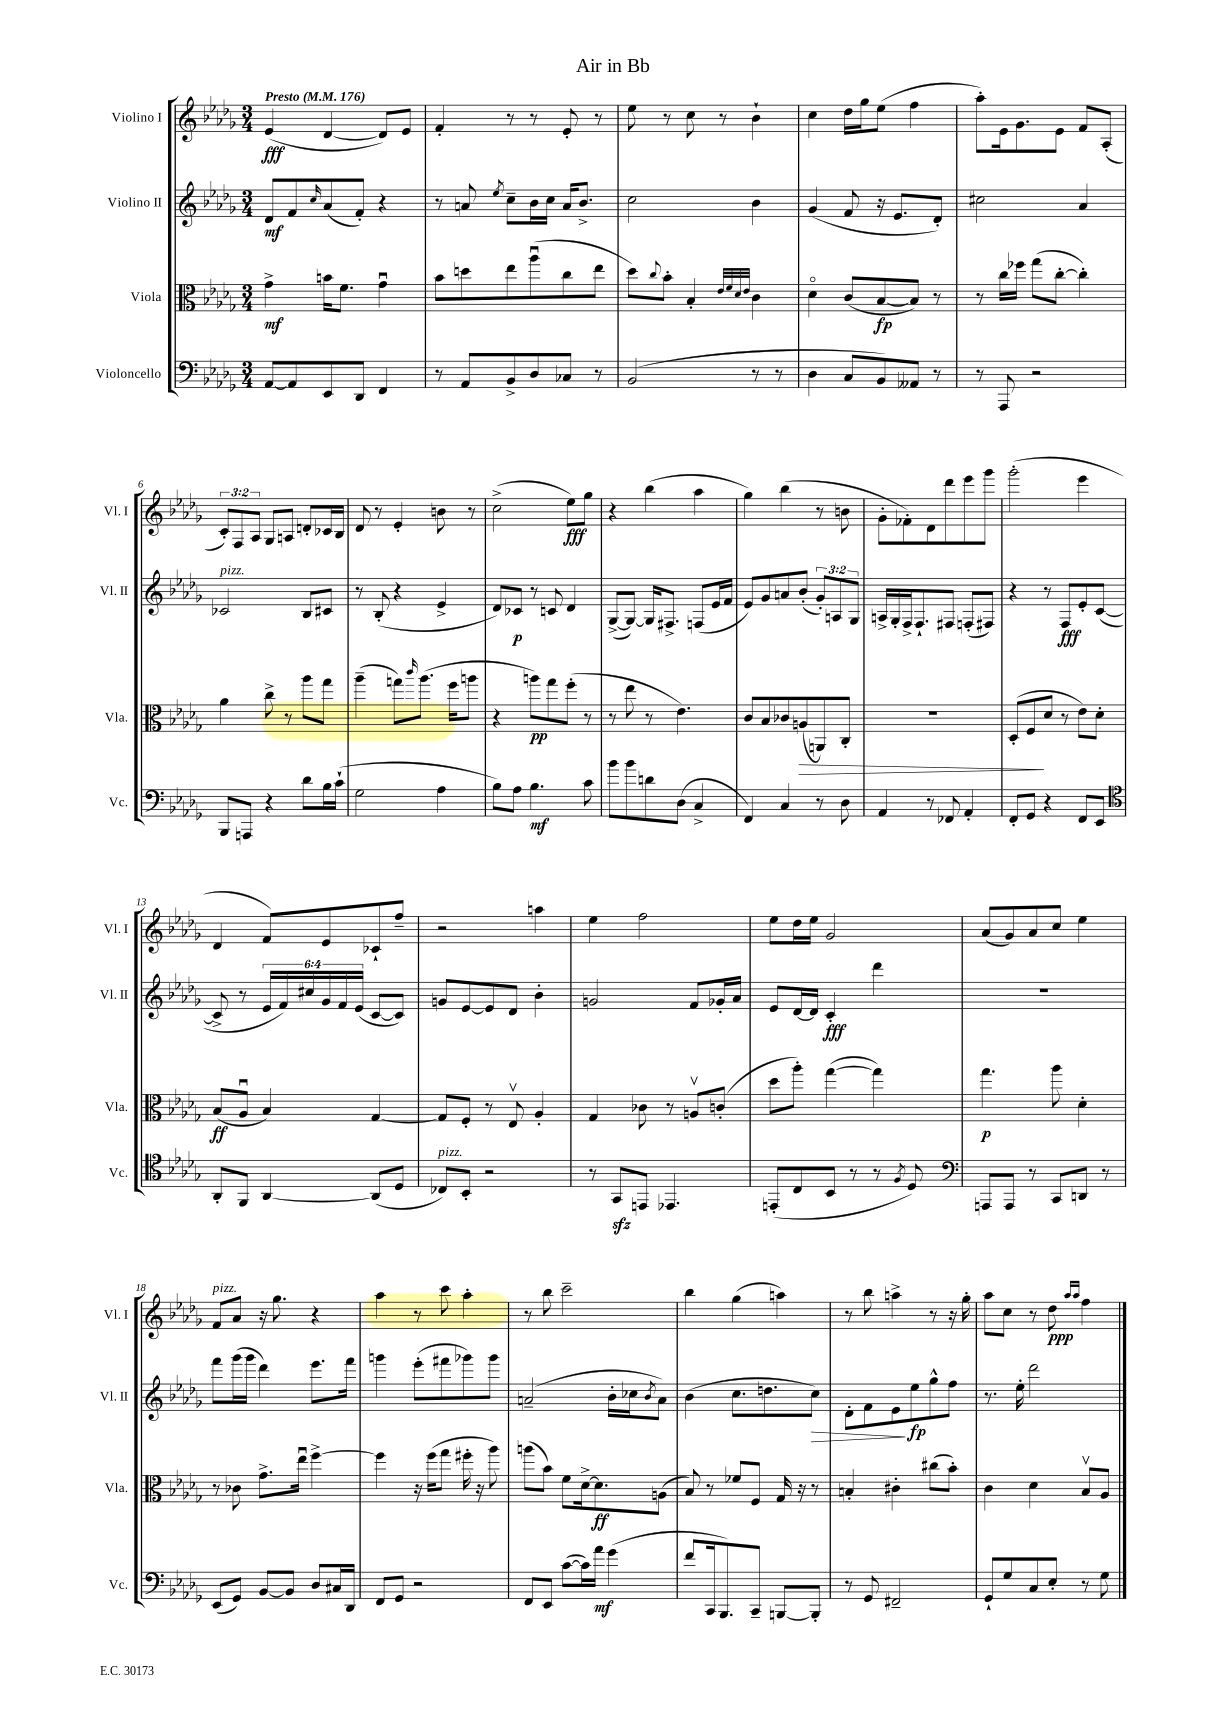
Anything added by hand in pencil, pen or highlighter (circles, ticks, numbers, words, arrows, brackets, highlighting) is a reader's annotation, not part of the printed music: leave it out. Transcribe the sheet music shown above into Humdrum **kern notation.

**kern	**dynam	**kern	**dynam	**kern	**dynam	**kern	**dynam
*part4	*part4	*part3	*part3	*part2	*part2	*part1	*part1
*staff4	*staff4	*staff3	*staff3	*staff2	*staff2	*staff1	*staff1
*I"Violoncello	*	*I"Viola	*	*I"Violino II	*	*I"Violino I	*
*I'Vc.	*	*I'Vla.	*	*I'Vl. II	*	*I'Vl. I	*
*clefF4	*	*clefC3	*	*clefG2	*	*clefG2	*
*k[b-e-a-d-g-]	*	*k[b-e-a-d-g-]	*	*k[b-e-a-d-g-]	*	*k[b-e-a-d-g-]	*
*M3/4	*	*M3/4	*	*M3/4	*	*M3/4	*
*MM176	*	*MM176	*	*MM176	*	*MM176	*
=1	=1	=1	=1	=1	=1	=1	=1
!	!	!	!	!	!	!LO:TX:a:B:t=Presto	!
[8AA-/L	.	4g-^\	mf	8d-/L	mf	(4e-/	fff
8AA-/]	.	.	.	8f/	.	.	.
.	.	.	.	16qqcc/	.	.	.
8EE-/	.	16bn\KL	.	(8a-/	.	[4d-/	.
.	.	8.f\J	.	.	.	.	.
8DD-/J	.	.	.	8f'/J)	.	.	.
4FF/	.	4g-u\	.	4r	.	8d-/L])	.
.	.	.	.	.	.	8e-/J	.
=2	=2	=2	=2	=2	=2	=2	=2
8r	.	8b-\L	.	8r	.	4f'/	.
8AA-/L	.	8ddn\	.	8an/	.	.	.
.	.	.	.	8qee-/	.	.	.
8BB-^/	.	8ee-\	.	8cc~\L	.	8r	.
8D-/	.	(8aa-u\	.	16b-\L	.	8r	.
.	.	.	.	16cc\JJ	.	.	.
8C-X/J	.	8cc\	.	16a/KL	.	8e-'/	.
.	.	.	.	8.b-^/J	.	.	.
8r	.	8ee-\J	.	.	.	8r	.
=3	=3	=3	=3	=3	=3	=3	=3
(2BB-/	.	8dd-\L)	.	2cc\	.	8ee-\	.
.	.	8qqcc/	.	.	.	.	.
.	.	8b-'\J	.	.	.	8r	.
.	.	4B-'/	.	.	.	8cc\	.
.	.	.	.	.	.	8r	.
.	.	32qqe-/LLL	.	.	.	.	.
.	.	32qqf/	.	.	.	.	.
.	.	32qqd-/	.	.	.	.	.
.	.	32qqe-/JJJ	.	.	.	.	.
8r	.	4c\	.	4b-\	.	4b-`\	.
8r	.	.	.	.	.	.	.
=4	=4	=4	=4	=4	=4	=4	=4
4D-\	.	4d-\	.	(4g-/	.	4cc\	.
8C/L	.	(8c/L	.	8f/	.	16dd-\LL	.
.	.	.	.	.	.	16gg-\J	.
8BB-/)	.	[8B-/	fp	16r	.	(8ee-\J	.
.	.	.	.	8.e-/L	.	.	.
8AA--X/J	.	8B-/J])	.	.	.	4ff\	.
8r	.	8r	.	8d-'/J)	.	.	.
=5	=5	=5	=5	=5	=5	=5	=5
8r	.	8r	.	2cc#X\	.	8aa-'\L)	.
8AAA-/	.	16cc\LL	.	.	.	16e-\k	.
.	.	16ff-X\JJ	.	.	.	8.g-\	.
2r	.	(8gg-\L	.	.	.	.	.
.	.	[8cc'\J	.	.	.	8e-\J	.
.	.	4cc'\])	.	4a-/	.	8f/L	.
.	.	.	.	.	.	(8A-'/J	.
!!LO:LB:g=z
=6	=6	=6	=6	=6	=6	=6	=6
!	!	!	!	!LO:TX:a:i:t=pizz.	!	!	!
8BBB-/L	.	4a-\	.	2c-X/	.	12c'/L)	.
.	.	.	.	.	.	12F/	.
8AAAn/J	.	.	.	.	.	.	.
.	.	.	.	.	.	12A-/J	.
4r	.	8cc^\	.	.	.	8G-/L	.
.	.	8r	.	.	.	8An/J	.
8d-\L	.	8aa-\L	.	8B-/L	.	8dn'/L	.
16B-\L	.	8gg-\J	.	8c#X/J	.	16c-X/L	.
(16c`\JJ	.	.	.	.	.	16B-/JJ	.
=7	=7	=7	=7	=7	=7	=7	=7
2G-\	.	(4aa-~\	.	8r	.	8d-/	.
.	.	.	.	(8B-'/	.	8r	.
.	.	8ggn\L)	.	4r	.	4e-'/	.
.	.	16qqccc/	.	.	.	.	.
.	.	(8.aa-\J	.	.	.	.	.
4A-\	.	.	.	4e-^/	.	8bn\	.
.	.	16ff\KL	.	.	.	.	.
.	.	8aan\J	.	.	.	8r	.
=8	=8	=8	=8	=8	=8	=8	=8
8B-\L)	.	4r	.	8d-/L)	.	(2cc^\	.
8A-\J	.	.	.	8c-X/J	p	.	.
4.B-\	mf	8aan\L)	pp	8r	.	.	.
.	.	8gg-\	.	8cn/	.	.	.
.	.	(8ff'\J	.	4d-/	.	8ee-\L)	fff
8c\	.	8r	.	.	.	8gg-\J	.
=9	=9	=9	=9	=9	=9	=9	=9
8b-\L	.	8r	.	([8G-^/L	.	4r	.
8b-\	.	8ee-\	.	8G-/J_)	.	.	.
8dn\	.	8r	.	16G-/KL]	.	(4bb-\	.
.	.	.	.	8.F#X^/J	.	.	.
(8D-\J	.	4.e-\)	.	.	.	.	.
4C^/	.	.	.	(8Fn/L	.	4aa-\	.
.	.	.	.	16e-/L	.	.	.
.	.	.	.	16f/JJ	.	.	.
=10	=10	=10	=10	=10	=10	=10	=10
4FF/)	.	8c/L	.	8e-/L)	.	4gg-\)	.
.	.	8B-/	.	8g-/	.	.	.
4C/	.	8c-X/	.	8an/	.	(4bb-\	.
!	!	!	!LO:HP:b	!	!	!	!
.	.	(8An/	>	(8b-'/J	.	.	.
8r	.	8AAn/)	.	12g-'/L)	.	8r	.
.	.	.	.	12An/	.	.	.
8D-\	.	8C'/J	.	.	.	8bn\	.
.	.	.	.	12G-/J	.	.	.
=11	=11	=11	=11	=11	=11	=11	=11
4AA-/	.	2.r	.	16An^/LL	.	8g-'\L	.
.	.	.	.	16G-'/	.	.	.
.	.	.	.	16F^/J	.	8f-X'\)	.
.	.	.	.	8.F`/	.	.	.
8r	.	.	.	.	.	8d-\	.
8FF-X/	.	.	.	8F#X/J	.	8ddd-\	.
4AA-'/	.	.	.	(8Fn'/L	.	8eee-\	.
.	.	.	.	8F#X/J)	.	8ggg-\J	.
=12	=12	=12	=12	=12	=12	=12	=12
8FF'/L	.	(8D-'/L	.	4r	.	(2ggg-'\	.
8GG-/J	.	8F/	.	.	.	.	.
4r	.	8d-/J	]	8r	.	.	.
.	.	8r	.	8F/L	fff	.	.
8FF/L	.	8e-\L)	.	8e-'/	.	4eee-\	.
8EE-/J	.	8d-'\J	.	([8c/J	.	.	.
!!LO:LB:g=z
=13	=13	=13	=13	=13	=13	=13	=13
*clefC4	*	*	*	*	*	*	*
8AA-'/L	.	(8B-/L	ff	8c^/]	.	4d-/	.
8FF/J	.	8A-u/J	.	8r	.	.	.
[4AA-/	.	4B-/)	.	24e-/LL	.	8f/L)	.
.	.	.	.	24f/)	.	.	.
.	.	.	.	24cc#X/	.	.	.
.	.	.	.	24g-/	.	8e-/	.
.	.	.	.	24f/	.	.	.
.	.	.	.	(24e-/JJ	.	.	.
(8AA-/L]	.	[4G-/	.	[8c/L	.	8c-X`/	.
8D-/J	.	.	.	8c/J])	.	8ff~/J	.
=14	=14	=14	=14	=14	=14	=14	=14
!LO:TX:a:i:t=pizz.	!	!	!	!	!	!	!
8C-X/L)	.	8G-/L]	.	8gn/L	.	2r	.
8BB-'/J	.	8F'/J	.	[8e-/	.	.	.
2r	.	8r	.	8e-/]	.	.	.
.	.	8E-v/	.	8d-/J	.	.	.
.	.	4A-'/	.	4b-'\	.	4aan\	.
=15	=15	=15	=15	=15	=15	=15	=15
8r	.	4G-/	.	2gn/	.	4ee-\	.
8GG-zz/L	.	.	.	.	.	.	.
8EEn/J	.	8c-X\	.	.	.	2ff\	.
4.EE-X/	.	8r	.	.	.	.	.
.	.	8Anv/L	.	8f/L	.	.	.
.	.	(8cn'/J	.	16g-X'/L	.	.	.
.	.	.	.	16a-/JJ	.	.	.
=16	=16	=16	=16	=16	=16	=16	=16
(8EEn'/L	.	8dd-\L	.	8e-/L	.	8ee-\L	.
8C/	.	8aa-'\J)	.	[16d-/L	.	16dd-\L	.
.	.	.	.	16d-/JJ]	.	16ee-\JJ	.
8BB-/J	.	([4gg-\	.	4c'/	fff	2g-/	.
8r	.	.	.	.	.	.	.
8r	.	4gg-\])	.	4ddd-\	.	.	.
8qF/	.	.	.	.	.	.	.
8D-/)	.	.	.	.	.	.	.
=17	=17	=17	=17	=17	=17	=17	=17
*clefF4	*	*	*	*	*	*	*
8AAAn/L	.	4.gg-\	p	2.r	.	(8a-/L	.
8AAA/J	.	.	.	.	.	8g-/)	.
8r	.	.	.	.	.	8a-/	.
8CC/L	.	8aa-\	.	.	.	8cc/J	.
8DDn/J	.	4d-'\	.	.	.	4ee-\	.
8r	.	.	.	.	.	.	.
!!LO:LB:g=z
=18	=18	=18	=18	=18	=18	=18	=18
!	!	!	!	!	!	!LO:TX:a:i:t=pizz.	!
(8EE-/L	.	8r	.	8fff\L	.	8f/L	.
8GG-/J)	.	8c-X\	.	(16ggg-\L	.	8a-/J	.
.	.	.	.	16ggg-\JJ	.	.	.
[8BB-/L	.	8.g-^\L	.	4ddd-\)	.	16r	.
.	.	.	.	.	.	8.gg-\	.
8BB-/J]	.	.	.	.	.	.	.
.	.	16ee-u\Jk	.	.	.	.	.
8D-/L	.	[4ff^\	.	8.eee-\L	.	4r	.
16C#X/L	.	.	.	.	.	.	.
16DD-/JJ	.	.	.	16fff\Jk	.	.	.
=19	=19	=19	=19	=19	=19	=19	=19
8FF/L	.	4ff\]	.	4gggn\	.	4aa-\	.
8GG-/J	.	.	.	.	.	.	.
2r	.	16r	.	(8eee-'\L	.	8r	.
.	.	(16ff\KL	.	.	.	.	.
.	.	8gg-\J	.	8fff#X\	.	8ccc\	.
.	.	16ff#X'\	.	8ggg-X\)	.	4aa-'\	.
.	.	16r	.	.	.	.	.
.	.	8aa-\)	.	8ggg-\J	.	.	.
=20	=20	=20	=20	=20	=20	=20	=20
8FF/L	.	(8aan\L	.	(2an~/	.	8r	.
8EE-/J	.	8b-\J)	.	.	.	8bb-\	.
([8c\L	.	8f\L	.	.	.	2ccc~\	.
16c\L])	.	[16d-^\k	.	.	.	.	.
16a-\JJ	mf	8.d-\]	ff	.	.	.	.
(4g-\	.	.	.	16b-'\LL	.	.	.
.	.	.	.	16cc-X\J	.	.	.
.	.	.	.	8qb-/	.	.	.
.	.	(8An\J	.	8a\J)	.	.	.
=21	=21	=21	=21	=21	=21	=21	=21
8f/L	.	8B-/)	.	(4b-\	.	4bb-\	.
16CC/k	.	8r	.	.	.	.	.
8.BBB-/)	.	.	.	.	.	.	.
.	.	8f-X/L	.	8.cc\L	.	(4gg-\	.
8CC~/J	.	8F/J	.	.	.	.	.
.	.	.	.	8.ddn\	.	.	.
[8BBBn/L	.	16G-/	.	.	.	4aan\)	.
.	.	16r	.	.	.	.	.
!	!	!	!	!	!LO:HP:b	!	!
8BBB'/J]	.	8r	.	8cc\J)	>	.	.
=22	=22	=22	=22	=22	=22	=22	=22
8r	.	4Bn'/	.	8d-'\L	.	8r	.
8GG-/	.	.	.	8f\	.	8bb-\	.
2FF#X~/	.	4c#X'\	.	8e-\	.	4aan^\	.
.	.	.	.	8ee-\	] fp	.	.
.	.	(8cc#X\L	.	8gg-^^\	.	8r	.
.	.	8b-'\J)	.	8ff\J	.	16r	.
.	.	.	.	.	.	16gg-'\	.
=23	=23	=23	=23	=23	=23	=23	=23
8GG-`/L	.	4c\	.	8.r	.	8aa-\L	.
8G-/	.	.	.	.	.	8cc\J	.
.	.	.	.	16ee-'\	.	.	.
8C/	.	4d-\	.	2ddd-\	.	8r	.
8E-'/J	.	.	.	.	.	8dd-\	ppp
.	.	.	.	.	.	16qqaa-/LL	.
.	.	.	.	.	.	16qqaa-/JJ	.
8r	.	8B-v/L	.	.	.	4ff\	.
8G-\	.	8A-/J	.	.	.	.	.
==	==	==	==	==	==	==	==
*-	*-	*-	*-	*-	*-	*-	*-
